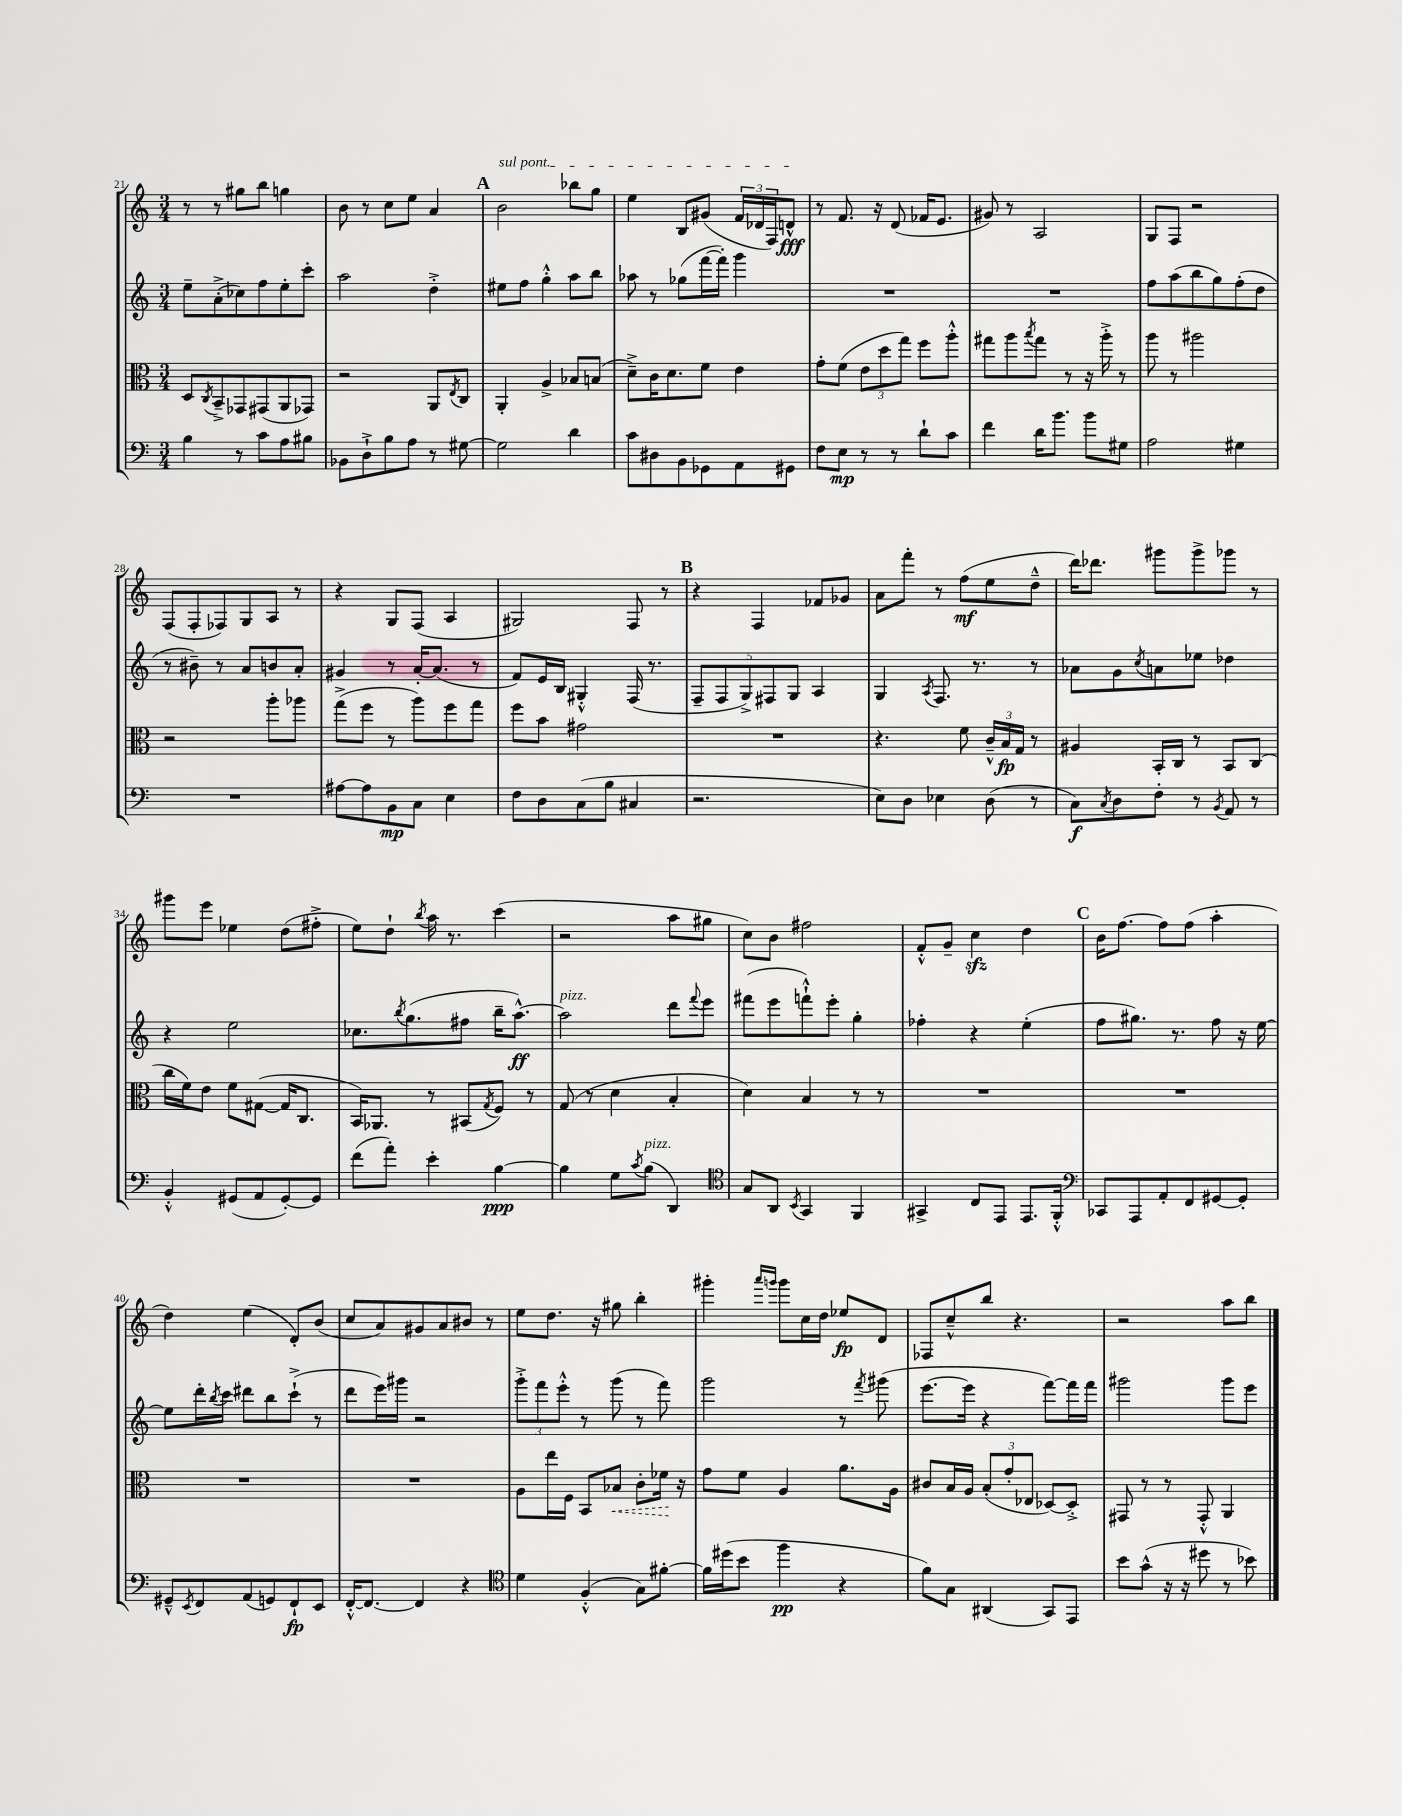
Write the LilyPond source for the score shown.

<<
\new StaffGroup <<
\new Staff = "s0" {
    \clef treble \key c \major \numericTimeSignature \time 3/4
    r8 r8 gis''8 b''8 g''4 |
    b'8 r8 c''8 e''8 a'4 |
    \mark \markup { \bold "A" } \once \override TextSpanner.bound-details.left.text = \markup { \italic "sul pont." } b'2\startTextSpan bes''8 g''8 |
    e''4 b8 gis'8( \tuplet 3/2 { f'16 des'16 f16) } d'8-^\fff\stopTextSpan |
    r8 f'8. r16 d'8( fes'16 e'8. |
    gis'8) r8 a2 |
    g8 f8 r2 |
    f8( f8-. fes8) g8 a8 r8 |
    r4 g8 f8( a4 |
    gis2) f8 r8 |
    \mark \markup { \bold "B" } r4 f4 fes'8 ges'8 |
    a'8 f'''8-. r8 f''8\mf( e''8 d''8---^ |
    d'''16) des'''8. gis'''8 gis'''8-> ges'''8 r8 |
    gis'''8 e'''8 ees''4 d''8( fis''8-.-> |
    e''8) d''8-! \acciaccatura { b''8 } a''16 r8. c'''4( |
    r2 a''8 gis''8 |
    c''8) b'8 fis''2 |
    f'8-.-^ g'8-- c''4\sfz d''4 |
    \mark \markup { \bold "C" } b'16 f''8.~ f''8 f''8( a''4-. |
    d''4) e''4( d'8-.) b'8( |
    c''8 a'8) gis'8 a'8 bis'8 r8 |
    e''8 d''8. r16 gis''8 b''4-. |
    gis'''4-. \grace { a'''16 g'''16 } g'''8 c''16 d''16 ees''8\fp d'8 |
    fes8 c''8---^ b''8 r4. |
    r2 a''8 b''8 \bar "|." |
}
\new Staff = "s1" {
    \clef treble \key c \major \numericTimeSignature \time 3/4
    e''8-- a'8-.->( ces''8) f''8 e''8-. c'''8-. |
    a''2 d''4-.-> |
    \mark \markup { \bold "A" } eis''8 f''8 g''4-.-^ a''8 b''8 |
    aes''8 r8 ges''8( f'''16~ f'''16-.) g'''4 |
    R2. |
    R2. |
    f''8 a''8( b''8 g''8) f''8-.( d''8 |
    r8 bis'8--) r8 a'8 b'8 a'8-. |
    gis'4 r8 a'16~-. a'8.( r8 |
    f'8) e'16 b16 gis4-.-^ f16( r8. |
    \mark \markup { \bold "B" } \tuplet 5/4 { f8-- f8 g8->) fis8 g8 } a4 |
    g4 \acciaccatura { a8 } f8. r8. r8 |
    aes'8 g'8 \acciaccatura { c''8 } a'8 ees''8 des''4 |
    r4 e''2 |
    ces''8. \acciaccatura { b''8 } g''8.( fis''8 b''16-- a''8.~-^\ff) |
    a''2^\markup { \italic "pizz." } d'''8 \appoggiatura { f'''8 } e'''8 |
    fis'''8( e'''8 f'''8-!-^) e'''8-. g''4-. |
    fes''4-. r4 e''4-.( |
    \mark \markup { \bold "C" } f''8 gis''8.) r8. f''8 r16 e''16~ |
    e''8 d'''16-. \acciaccatura { b''8 } c'''16 dis'''8 b''8 c'''8-!->( r8 |
    d'''8 e'''16) gis'''16 r2 |
    \tuplet 3/2 { g'''8-.-> f'''8 e'''8-.-^ } r8 g'''8( r8 f'''8) |
    g'''2 r8 \acciaccatura { f'''8 } gis'''8( |
    e'''8.~ e'''16 r4 f'''8~) f'''16 f'''16 |
    gis'''2 gis'''8 e'''8 \bar "|." |
}
\new Staff = "s2" {
    \clef alto \key c \major \numericTimeSignature \time 3/4
    d8 \acciaccatura { c8 } b,8---> ges,8 gis,8( a,8 ges,8) |
    r2 a,8 \acciaccatura { e8 } c8 |
    \mark \markup { \bold "A" } a,4-. a4-> bes8 b8( |
    d'8--->) c'16 d'8. f'8 e'4 |
    g'8-. f'8( \tuplet 3/2 { e'8 d''8 g''8) } f''8 a''8-.-^ |
    gis''8 a''8 \acciaccatura { b''8 } gis''8 r8 r16 a''16-.-> r8 |
    a''8 r8 ais''2 |
    r2 a''8-. aes''8 |
    g''8->( f''8 r8 a''8) f''8 g''8 |
    f''8 b'8 gis'2 |
    \mark \markup { \bold "B" } R2. |
    r4. f'8 \tuplet 3/2 { c'16---^ b16\fp g16 } r8 |
    ais4 b,16-. c16 r8 b,8 c8( |
    c''16 f'16) e'8 f'8 gis8~( gis16 c8. |
    b,16) aes,8. r8 bis,8( \acciaccatura { g8 } f8) r8 |
    g8( r8 d'4 b4-. |
    d'4) b4 r8 r8 |
    R2. |
    \mark \markup { \bold "C" } R2. |
    R2. |
    R2. |
    a8 e''16 f16 b,8 \once \override Hairpin.style = #'dashed-line bes8\< c'8-. fes'16\! r16 |
    g'8 f'8 a4 a'8. a16 |
    cis'8 b16 a16 \tuplet 3/2 { b8-.( g'8-. ees8 } des8~) des8-.-> |
    gis,8 r8 r8 gis,8-.-^ a,4 \bar "|." |
}
\new Staff = "s3" {
    \clef bass \key c \major \numericTimeSignature \time 3/4
    b4 r8 c'8 a8 bis8 |
    bes,8 d8-!-> b8 a8 r8 gis8~ |
    \mark \markup { \bold "A" } gis2 d'4 |
    c'8 dis8 b,8 ges,8 a,8 gis,8 |
    f8 e8\mp r8 r8 d'8-! c'8 |
    f'4 d'16 b'8. b'8 gis8 |
    a2 gis4 |
    R2. |
    ais8~ ais8 b,8\mp c8 e4 |
    f8 d8 c8( b8 cis4 |
    \mark \markup { \bold "B" } r2. |
    e8) d8 ees4 d8( r8 |
    c8\f) \acciaccatura { c8 } d8 f8-. r8 \acciaccatura { b,8 } a,8 r8 |
    b,4-.-^ gis,8( a,8 gis,8~-.) gis,8 |
    f'8( a'8-.) e'4-. b4~\ppp |
    b4 g8 \acciaccatura { c'8 } b8^\markup { \italic "pizz." }( d,4) |
    \clef tenor g8 a,8 \acciaccatura { b,8 } g,4 f,4 |
    gis,4-> c8 e,8 e,8. f,16-.-^ |
    \mark \markup { \bold "C" } \clef bass ces,8 a,,8 a,8-. f,8 gis,8~ gis,8-. |
    gis,8---^ \acciaccatura { e,8 } f,8 a,8( g,8) f,8-!\fp e,8 |
    f,16~-.-^ f,8.~ f,4 r4 |
    \clef tenor d'4 f4-.-^( g8) fis'8~-. |
    fis'16 dis''16( b'8 f''4\pp r4 |
    f'8) g8 ais,4( g,8) e,8 |
    b'8 g'8-^( r16 r16 dis''8 r8 bes'8) \bar "|." |
}
>>
>>
\layout { \context { \Score currentBarNumber = #21 } }
